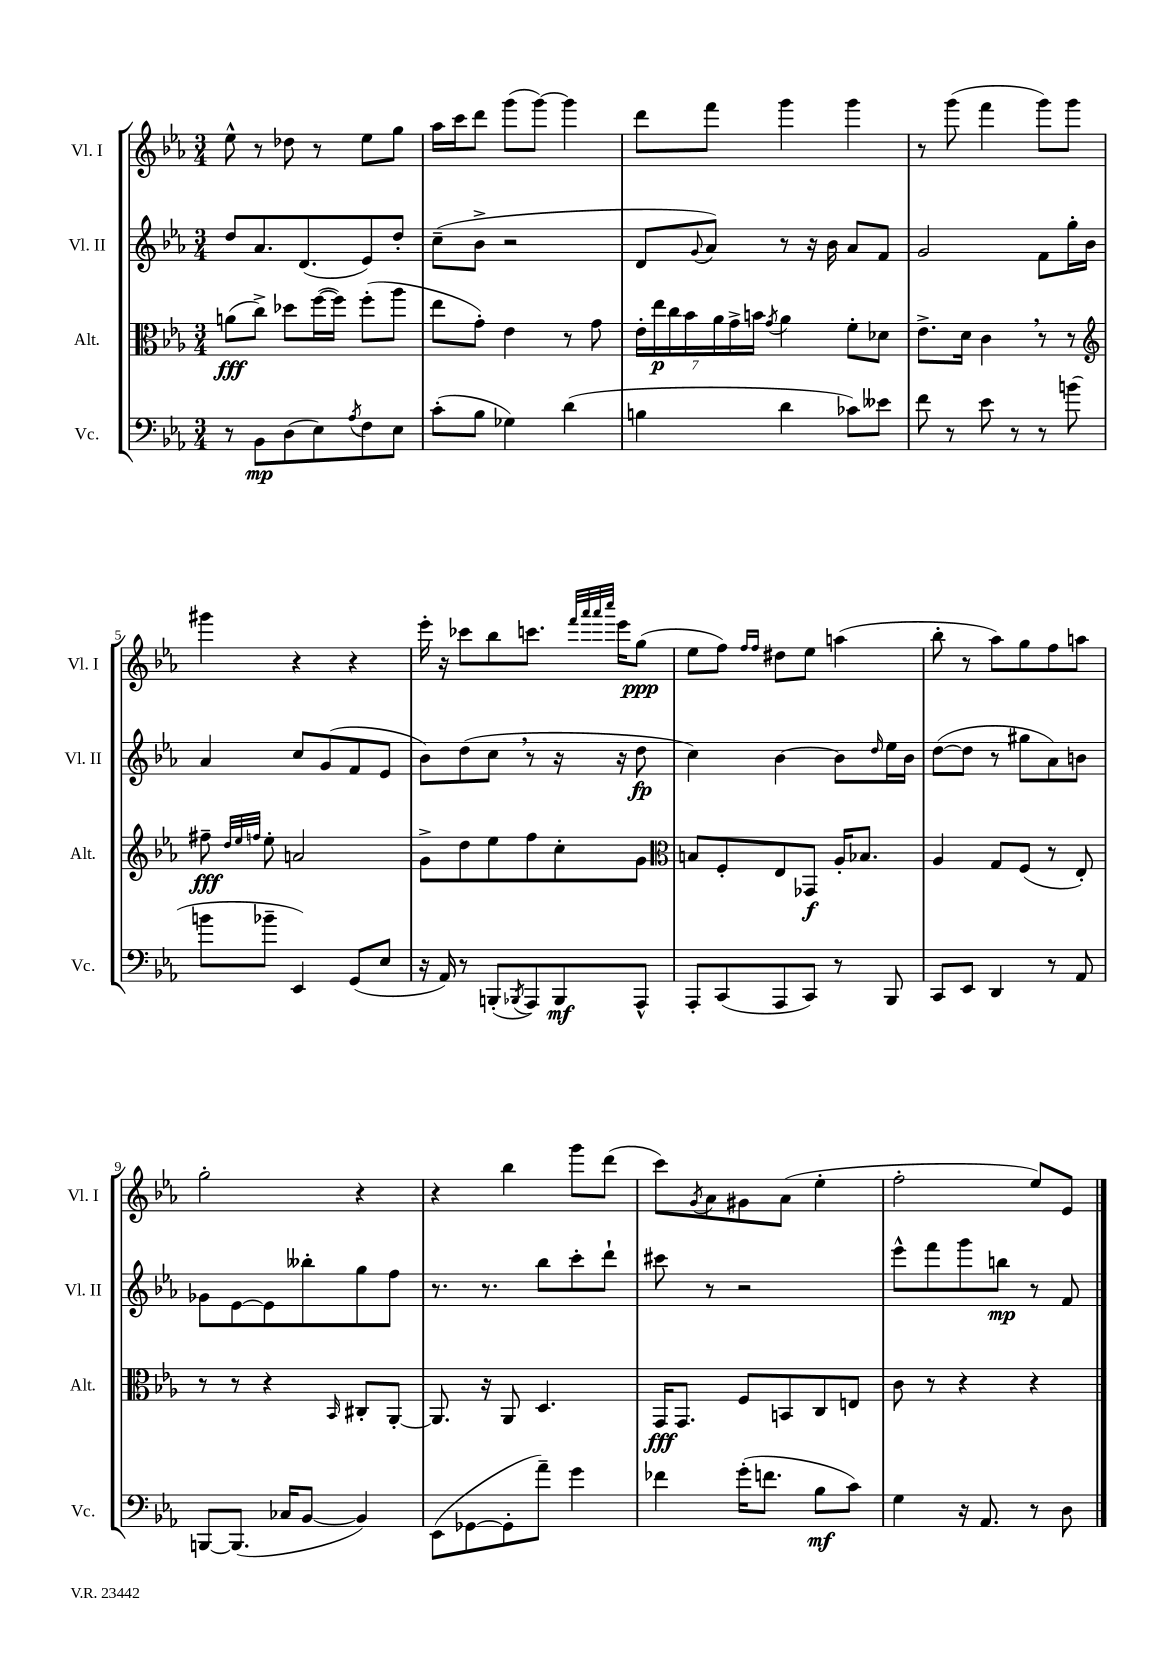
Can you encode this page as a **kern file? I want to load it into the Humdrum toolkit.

**kern	**kern	**kern	**kern
*staff4	*staff3	*staff2	*staff1
*clefF4	*clefC3	*clefG2	*clefG2
*k[b-e-a-]	*k[b-e-a-]	*k[b-e-a-]	*k[b-e-a-]
*M3/4	*M3/4	*M3/4	*M3/4
8r	(8a	8dd	8ee-^^
8BB-	8cc^)	8.a-	8r
(8D	8dd-	.	8dd-
.	.	(8.d	.
8E-)	([16ff	.	8r
.	16ff])	.	.
8qA-	.	.	.
8F	(8ff'	8e-)	8ee-
8E-	8aa-	8dd'	8gg
=	=	=	=
(8c'	8ee-	(8cc~	16aa-
.	.	.	16ccc
8B-	8g')	8b-^	8ddd
4G-)	4e-	2r	(8ggg
.	.	.	[8ggg)
(4d	8r	.	4ggg]
.	8g	.	.
=	=	=	=
4B	28e-'	8d	8ddd
.	28ee-	.	.
.	28cc	.	.
.	28b-	.	.
.	.	8qqg	.
.	.	8a-)	8fff
.	28a-	.	.
.	28g^	.	.
.	28b	.	.
.	8qg	.	.
4d	4a-	8r	4ggg
.	.	16r	.
.	.	16b-	.
8c-)	8f'	8a-	4ggg
8e--	8d-	8f	.
=	=	=	=
8f	8.e-^	2g	8r
8r	.	.	(8ggg
.	16d	.	.
8e-	4c	.	4fff
8r	.	.	.
8r	8r	8f	8ggg)
(8b	8r	16gg'	8ggg
.	.	16b-	.
=	=	=	=
*	*clefG2	*	*
8b	8ff#~	4a-	4ggg#
.	32qqdd	.	.
.	32qqee-	.	.
.	32qqff	.	.
8b-~	8ee-'	.	.
4EE-)	2a	8cc	4r
.	.	(8g	.
(8GG	.	8f	4r
8E-	.	8e-	.
=	=	=	=
16r	8g^	8b-)	16eee-'
16AA-)	.	.	16r
8r	8dd	(8dd	8ccc-
(8BBB'	8ee-	8cc	8bb-
8qBBB-	.	.	.
8AAA-)	8ff	8r	8.ccc
8BBB-	8cc'	16r	.
.	.	.	32qqfff
.	.	.	32qqaaa-
.	.	.	32qqaaa-
.	.	.	32qqcccc
.	.	16r	16eee-
8AAA-^^	8g	8dd	(8gg
=	=	=	=
*	*clefC3	*	*
8AAA-'	8B	4cc)	8ee-
(8CC	8F'	.	8ff)
.	.	.	16qqff
.	.	.	16qqff
8AAA-	8E-	[4b-	8dd#
8CC)	8GG-	.	8ee-
8r	16A-'	8b-]	(4aa
.	8.B-	.	.
.	.	16qqdd	.
8BBB-	.	16ee-	.
.	.	16b-	.
=	=	=	=
8CC	4A-	([8dd	8bb-'
8EE-	.	8dd]	8r
4DD	8G	8r	8aa-)
.	(8F	8gg#	8gg
8r	8r	8a-)	8ff
8AA-	8E-')	8b	8aa
=	=	=	=
[8BBB	8r	8g-	2gg'
(8.BBB]	8r	[8e-	.
.	4r	8e-]	.
16C-	.	.	.
[8BB-	.	8bb--'	.
.	16qqBB-	.	.
4BB-])	8C#'	8gg	4r
.	[8AA-'	8ff	.
=	=	=	=
(8EE-	8.AA-]	8.r	4r
[8GG-	.	.	.
.	16r	8.r	.
8GG-']	8AA-	.	4bb-
8a-~)	4.D	8bb-	.
4g	.	8ccc'	8ggg
.	.	8ddd`	(8ddd
=	=	=	=
4f-	16GG	8ccc#	8ccc)
.	8.GG	.	.
.	.	.	8qg
.	.	8r	8a-
(16g'	8F	2r	8g#
8.f	.	.	.
.	8BB	.	(8a-
8B-	8C	.	4ee-'
8c)	8E	.	.
=	=	=	=
4G	8c	8eee-^^	2ff'
.	8r	8fff	.
16r	4r	8ggg	.
8.AA-	.	.	.
.	.	8bb	.
8r	4r	8r	8ee-)
8D	.	8f	8e-
==	==	==	==
*-	*-	*-	*-
